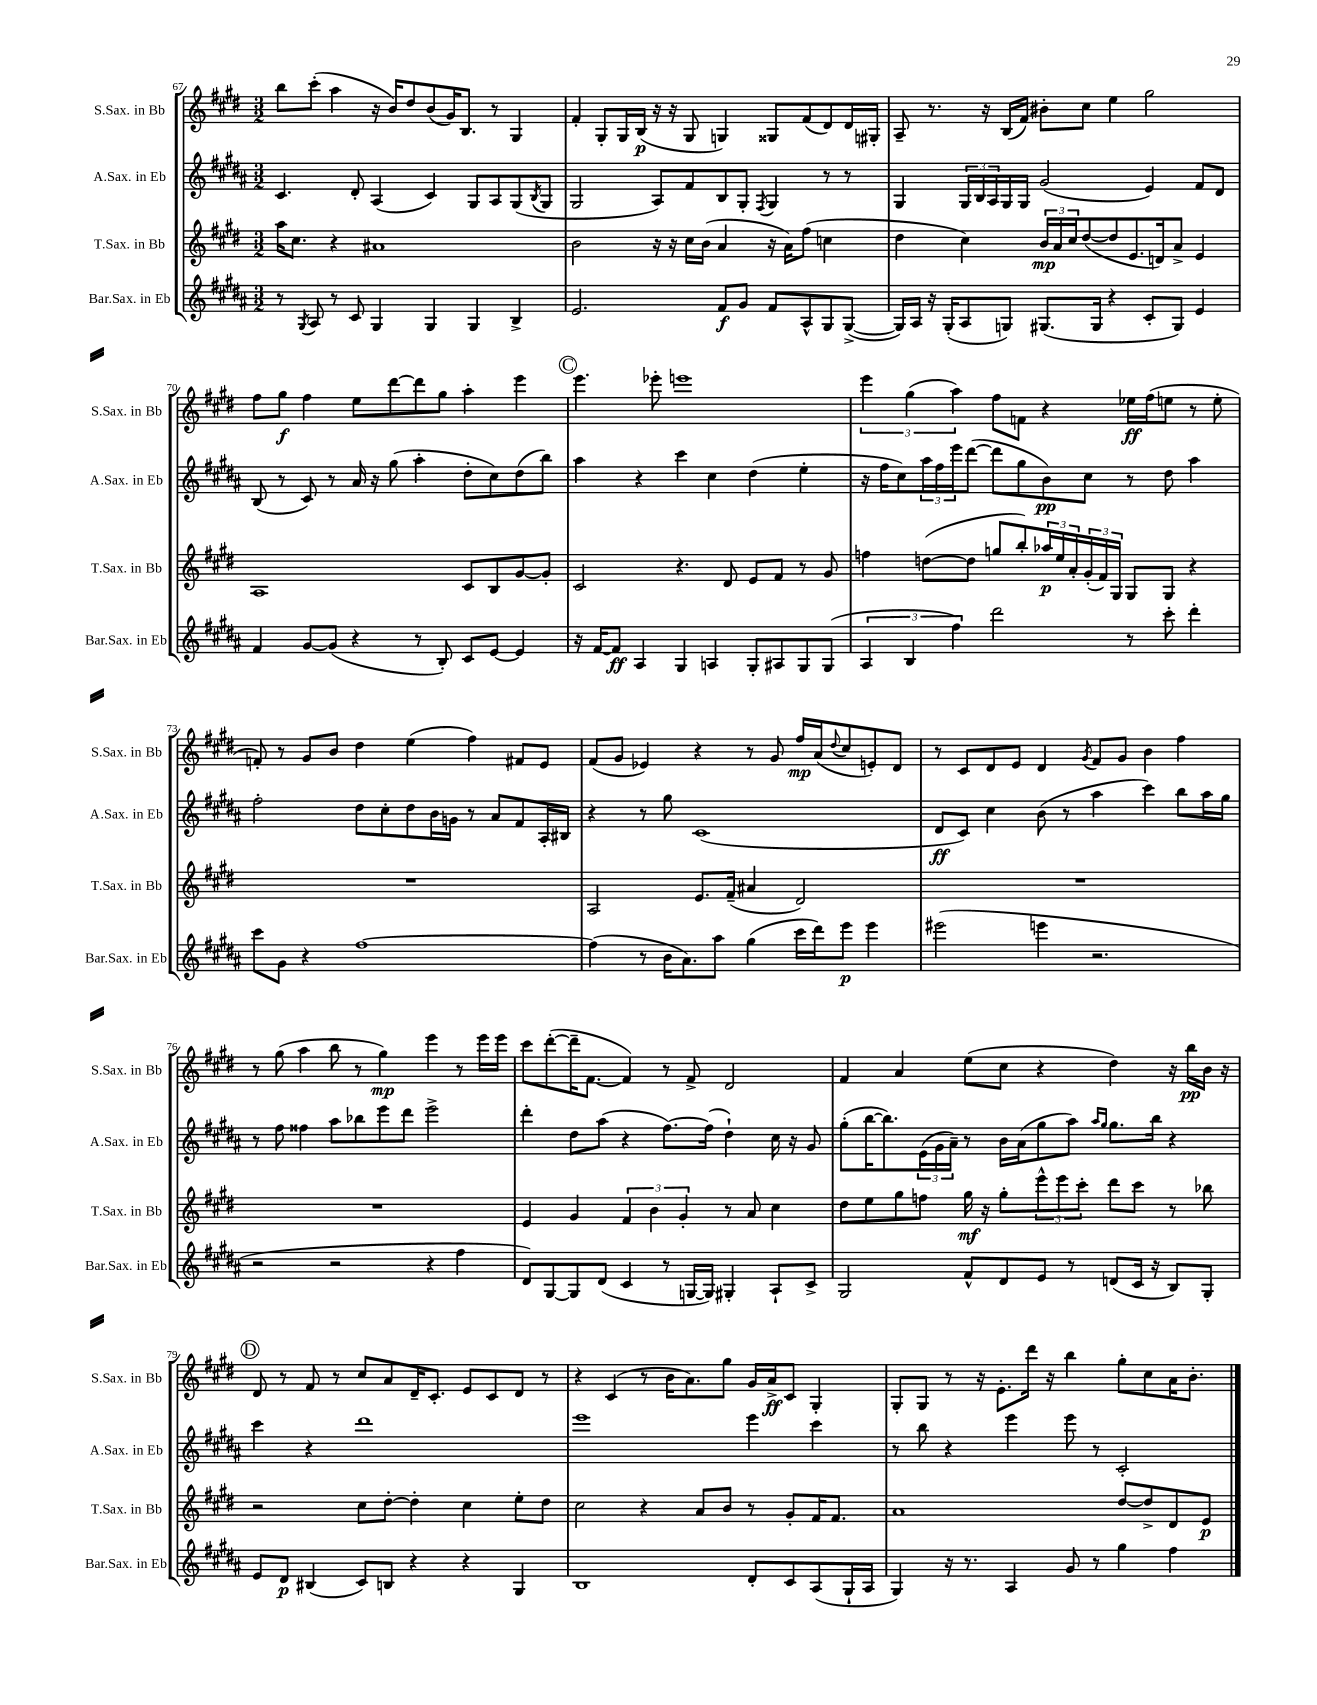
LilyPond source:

<<
\new StaffGroup <<
\new Staff = "s0" \with { instrumentName = "S.Sax. in Bb" shortInstrumentName = "S.Sax. in Bb" } {
    \clef treble \key e \major \numericTimeSignature \time 3/2
    b''8 cis'''8-.( a''4 r16 b'16) dis''8 b'8( gis'16) b8. r8 gis4 |
    fis'4-. gis8-. gis16 b16\p( r16 r16 gis8 g4) gisis8 fis'8( dis'8) dis'16 gis16-. |
    a8-- r8. r16 b16( fis'16) bis'8-. cis''8 e''4 gis''2 |
    fis''8 gis''8\f fis''4 e''8 dis'''8~ dis'''8 gis''8 a''4-. e'''4 |
    \mark \markup { \circle "C" } e'''4. ees'''8-. e'''1 |
    \tuplet 3/2 { e'''4 gis''4( a''4) } fis''8 f'8 r4 ees''16\ff fis''16( e''8 r8 e''8-. |
    f'8-.) r8 gis'8 b'8 dis''4 e''4( fis''4) fis'8 e'8 |
    fis'8( gis'8 ees'4) r4 r8 gis'8 fis''16\mp a'16( \appoggiatura { dis''8 } cis''8 e'8-.) dis'8 |
    r8 cis'8 dis'8 e'8 dis'4 \acciaccatura { gis'8 } fis'8 gis'8 b'4 fis''4 |
    r8 gis''8( a''4 b''8 r8 gis''4\mp) e'''4 r8 e'''16 e'''16 |
    cis'''8 dis'''8~-.( dis'''16-- fis'8.~ fis'4) r8 fis'8-> dis'2 |
    fis'4 a'4 e''8( cis''8 r4 dis''4) r16 b''16\pp b'16 r16 |
    \mark \markup { \circle "D" } dis'8 r8 fis'8 r8 cis''8 a'8 dis'16-- cis'8.-. e'8 cis'8 dis'8 r8 |
    r4 cis'4( r8 b'16 a'8.) gis''8 gis'16 a'16->\ff cis'8 gis4-. |
    gis8-. gis8 r8 r16 e'8.-. dis'''16 r16 b''4 gis''8-. cis''8 a'16 b'8.-. \bar "|." |
}
\new Staff = "s1" \with { instrumentName = "A.Sax. in Eb" shortInstrumentName = "A.Sax. in Eb" } {
    \clef treble \key b \major \numericTimeSignature \time 3/2
    cis'4. dis'8-. ais4( cis'4) gis8 ais8 gis8( \acciaccatura { b8 } gis8 |
    gis2 ais8) fis'8 b8 gis8-. \acciaccatura { fis8 } gis4 r8 r8 |
    gis4 \tuplet 3/2 { gis16 b16 ais16 } gis16 gis16 gis'2( e'4) fis'8 dis'8 |
    b8( r8 cis'8) r8 ais'16 r16 gis''8( ais''4-. dis''8-. cis''8) dis''8( b''8) |
    \mark \markup { \circle "C" } ais''4 r4 cis'''4 cis''4 dis''4( e''4-. |
    r16 fis''16 cis''8) \tuplet 3/2 { ais''16 fis''16 e'''16 } dis'''8~( dis'''8 gis''8 b'8\pp) cis''8 r8 dis''8 ais''4 |
    fis''2-. dis''8 cis''8-. dis''8 b'16 g'16 r8 ais'8 fis'8 ais16-. bis16 |
    r4 r8 gis''8 cis'1( |
    dis'8\ff cis'8) cis''4 b'8( r8 ais''4 cis'''4) b''8 ais''16 gis''16 |
    r8 fis''8 fisis''4 ais''8 bes''8 e'''8 dis'''8 e'''2-> |
    dis'''4-. dis''8 ais''8( r4 fis''8.~) fis''16( dis''4-!) cis''16 r16 gis'8 |
    gis''8-.( b''16~ b''8.) \tuplet 3/2 { e'16( gis'16 ais'16--) } r8 b'16 ais'16( gis''8 ais''8) \grace { ais''16 gis''16 } gis''8. b''16 r4 |
    \mark \markup { \circle "D" } cis'''4 r4 dis'''1 |
    e'''1 e'''4 cis'''4 |
    r8 b''8 r4 e'''4 e'''8 r8 cis'2-. \bar "|." |
}
\new Staff = "s2" \with { instrumentName = "T.Sax. in Bb" shortInstrumentName = "T.Sax. in Bb" } {
    \clef treble \key e \major \numericTimeSignature \time 3/2
    a''16 cis''8. r4 ais'1 |
    b'2 r16 r16 cis''16 b'16( a'4 r16 a'16) fis''8( c''4 |
    dis''4 cis''4) \tuplet 3/2 { b'16\mp a'16 cis''16 } dis''8~( dis''8 e'8. d'16) a'8-> e'4 |
    a1 cis'8 b8 gis'8~ gis'8-. |
    \mark \markup { \circle "C" } cis'2 r4. dis'8 e'8 fis'8 r8 gis'8 |
    f''4 d''8~( d''8 g''8 b''8-.) \tuplet 3/2 { aes''16\p e''16 a'16-. } \tuplet 3/2 { gis'16-.( fis'16) gis16 } gis8 gis8 r4 |
    R1. |
    a2 e'8. fis'16--( ais'4 dis'2) |
    R1. |
    R1. |
    e'4 gis'4 \tuplet 3/2 { fis'4 b'4 gis'4-. } r8 a'8 cis''4 |
    dis''8 e''8 gis''8 f''8 gis''16\mf r16 gis''8-. \tuplet 3/2 { e'''8-^ e'''8 cis'''8-. } dis'''8 cis'''8 r8 bes''8 |
    \mark \markup { \circle "D" } r2 cis''8 dis''8~-. dis''4-. cis''4 e''8-. dis''8 |
    cis''2 r4 a'8 b'8 r8 gis'8-. fis'16 fis'8. |
    a'1 dis''8~ dis''8-> dis'8 e'8\p \bar "|." |
}
\new Staff = "s3" \with { instrumentName = "Bar.Sax. in Eb" shortInstrumentName = "Bar.Sax. in Eb" } {
    \clef treble \key b \major \numericTimeSignature \time 3/2
    r8 \acciaccatura { gis8 } ais8 r8 cis'8 gis4 gis4 gis4 b4-> |
    e'2. fis'8\f gis'8 fis'8 ais8-^ gis8 gis8~->( |
    gis16) ais16 r16 gis16-.( ais8 g8) gis8.( gis16 r4 cis'8-. gis8) e'4 |
    fis'4 gis'8~ gis'8( r4 r8 b8-.) cis'8 e'8~ e'4 |
    \mark \markup { \circle "C" } r16 fis'16~ fis'8\ff ais4 gis4 a4 gis8-. ais8 gis8 gis8( |
    \tuplet 3/2 { ais4 b4 fis''4) } dis'''2 r8 cis'''8-. dis'''4-. |
    cis'''8 gis'8 r4 fis''1~ |
    fis''4( r8 b'16 ais'8.) ais''8 gis''4( cis'''16 dis'''16) e'''8\p e'''4 |
    eis'''2( e'''4 r2. |
    r2 r2 r4 fis''4 |
    dis'8) gis8~ gis8 dis'8( cis'4 r8 g16~ g16) gis4-. ais8-! cis'8-> |
    gis2 fis'8-^ dis'8 e'8 r8 d'8( cis'16 r16 b8) gis8-. |
    \mark \markup { \circle "D" } e'8 dis'8\p bis4( cis'8) b8 r4 r4 gis4 |
    b1 dis'8-. cis'8 ais8( gis16-! ais16 |
    gis4) r16 r8. ais4 gis'8 r8 gis''4 fis''4 \bar "|." |
}
>>
>>
\layout { \context { \Score currentBarNumber = #67 } }
